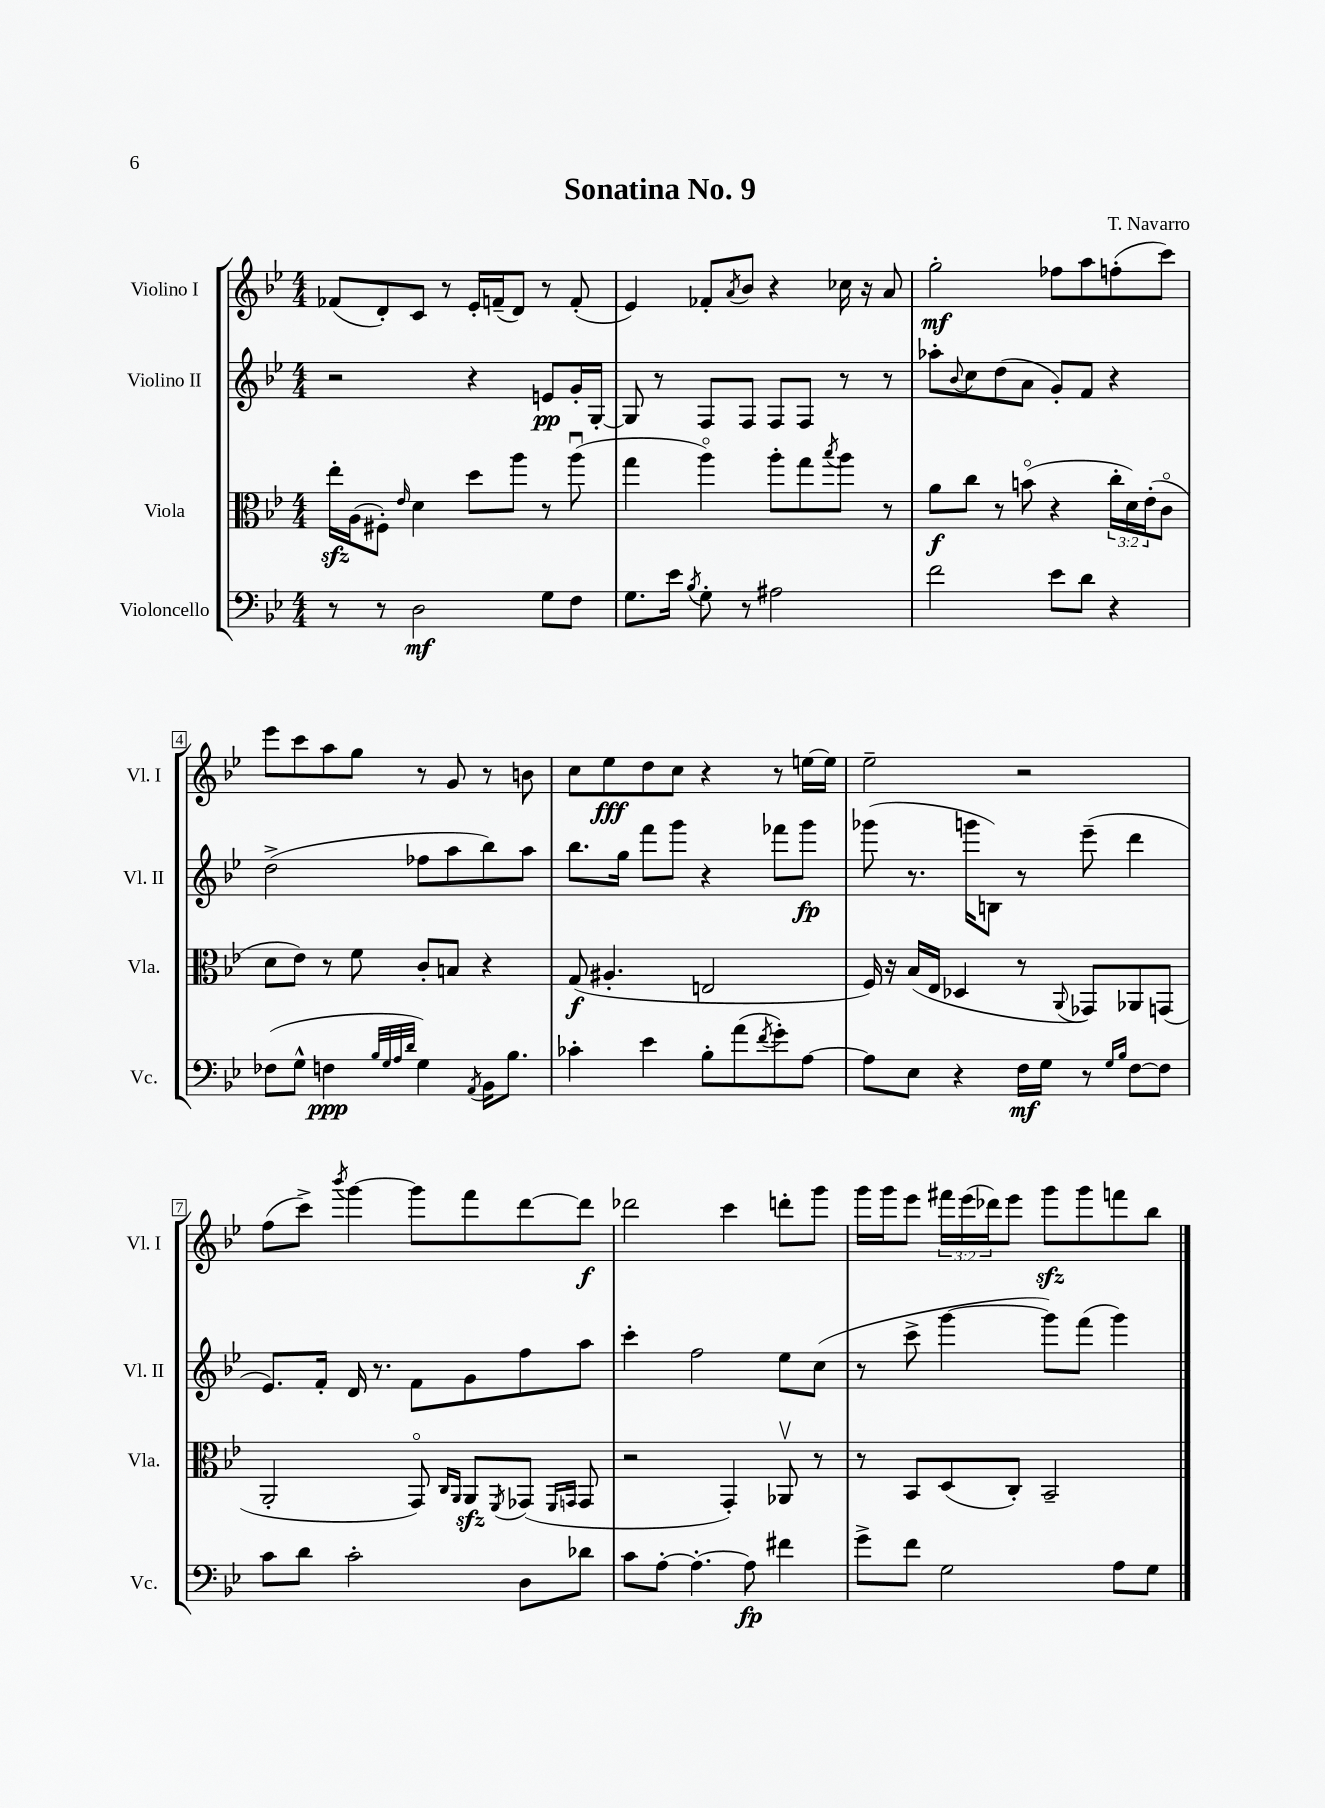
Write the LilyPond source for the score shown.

\header { title = "Sonatina No. 9" composer = "T. Navarro" }
<<
\new StaffGroup <<
\new Staff = "s0" \with { instrumentName = "Violino I" shortInstrumentName = "Vl. I" } {
    \clef treble \key bes \major \numericTimeSignature \time 4/4 \override Staff.TupletNumber.text = #tuplet-number::calc-fraction-text
    fes'8( d'8-.) c'8 r8 ees'16-. f'16--( d'8) r8 f'8-.( |
    ees'4) fes'8-. \acciaccatura { a'8 } bes'8 r4 ces''16 r16 a'8 |
    g''2-.\mf fes''8 a''8 f''8-.( c'''8) |
    ees'''8 c'''8 a''8 g''8 r8 g'8 r8 b'8 |
    c''8 ees''8\fff d''8 c''8 r4 r8 e''16~ e''16 |
    ees''2-- r2 |
    f''8( c'''8->) \acciaccatura { bes'''8 } g'''4~ g'''8 f'''8 d'''8~ d'''8\f |
    des'''2 c'''4 d'''8-. g'''8 |
    g'''16 g'''16 ees'''8 \tuplet 3/2 { fis'''16 ees'''16( des'''16) } ees'''8 g'''8\sfz g'''8 f'''8 bes''8 \bar "|." |
}
\new Staff = "s1" \with { instrumentName = "Violino II" shortInstrumentName = "Vl. II" } {
    \clef treble \key bes \major \numericTimeSignature \time 4/4
    r2 r4 e'8\pp g'16-. g16~-. |
    g8 r8 f8 f8 f8 f8 r8 r8 |
    aes''8-. \appoggiatura { bes'8 } c''8 d''8( a'8 g'8-.) f'8 r4 |
    d''2->( fes''8 a''8 bes''8) a''8 |
    bes''8. g''16 f'''8 g'''8 r4 fes'''8 g'''8\fp |
    ges'''8( r8. g'''16 b8) r8 ees'''8--( d'''4 |
    ees'8.) f'16-. d'16 r8. f'8 g'8 f''8 a''8 |
    c'''4-. f''2 ees''8 c''8( |
    r8 c'''8-> g'''4~ g'''8) f'''8( g'''4) \bar "|." |
}
\new Staff = "s2" \with { instrumentName = "Viola" shortInstrumentName = "Vla." } {
    \clef alto \key bes \major \numericTimeSignature \time 4/4 \override Staff.TupletNumber.text = #tuplet-number::calc-fraction-text
    ees''16-.\sfz a16( fis8-.) \grace { ees'16 } d'4 d''8 a''8 r8 a''8\downbow( |
    g''4 a''4\flageolet) a''8-. g''8 \acciaccatura { bes''8 } a''8 r8 |
    a'8\f c''8 r8 b'8\flageolet( r4 \tuplet 3/2 { c''16-. d'16) ees'16-.( } c'8\flageolet |
    d'8 ees'8) r8 f'8 c'8-. b8 r4 |
    g8\f( ais4.-. e2 |
    f16) r16 bes16( ees16 des4 r8 \appoggiatura { a,8 } ges,8) aes,8 g,8( |
    a,2-. g,8\flageolet) \grace { c16 a,16 } a,8\sfz \acciaccatura { f,8 } ges,8( \grace { f,16 g,16 } g,8 |
    r2 g,4-.) aes,8\upbow r8 |
    r8 bes,8 d8( c8-.) bes,2-- \bar "|." |
}
\new Staff = "s3" \with { instrumentName = "Violoncello" shortInstrumentName = "Vc." } {
    \clef bass \key bes \major \numericTimeSignature \time 4/4
    r8 r8 d2\mf g8 f8 |
    g8. ees'16 \acciaccatura { bes8 } g8-. r8 ais2 |
    f'2 ees'8 d'8 r4 |
    fes8( g8-^ f4\ppp \grace { bes32 g32 a32 d'32 } g4) \acciaccatura { a,8 } bes,16 bes8. |
    ces'4-. ees'4 bes8-. a'8( \acciaccatura { f'8 } g'8-.) a8~ |
    a8 ees8 r4 f16\mf g16 r8 \grace { g16 bes16 } f8~ f8 |
    c'8 d'8 c'2-. d8 des'8 |
    c'8 a8~-. a4.~-. a8\fp fis'4 |
    g'8-> f'8 g2 a8 g8 \bar "|." |
}
>>
>>
\layout { \context { \Score \override BarNumber.stencil = #(make-stencil-boxer 0.1 0.3 ly:text-interface::print) } }
